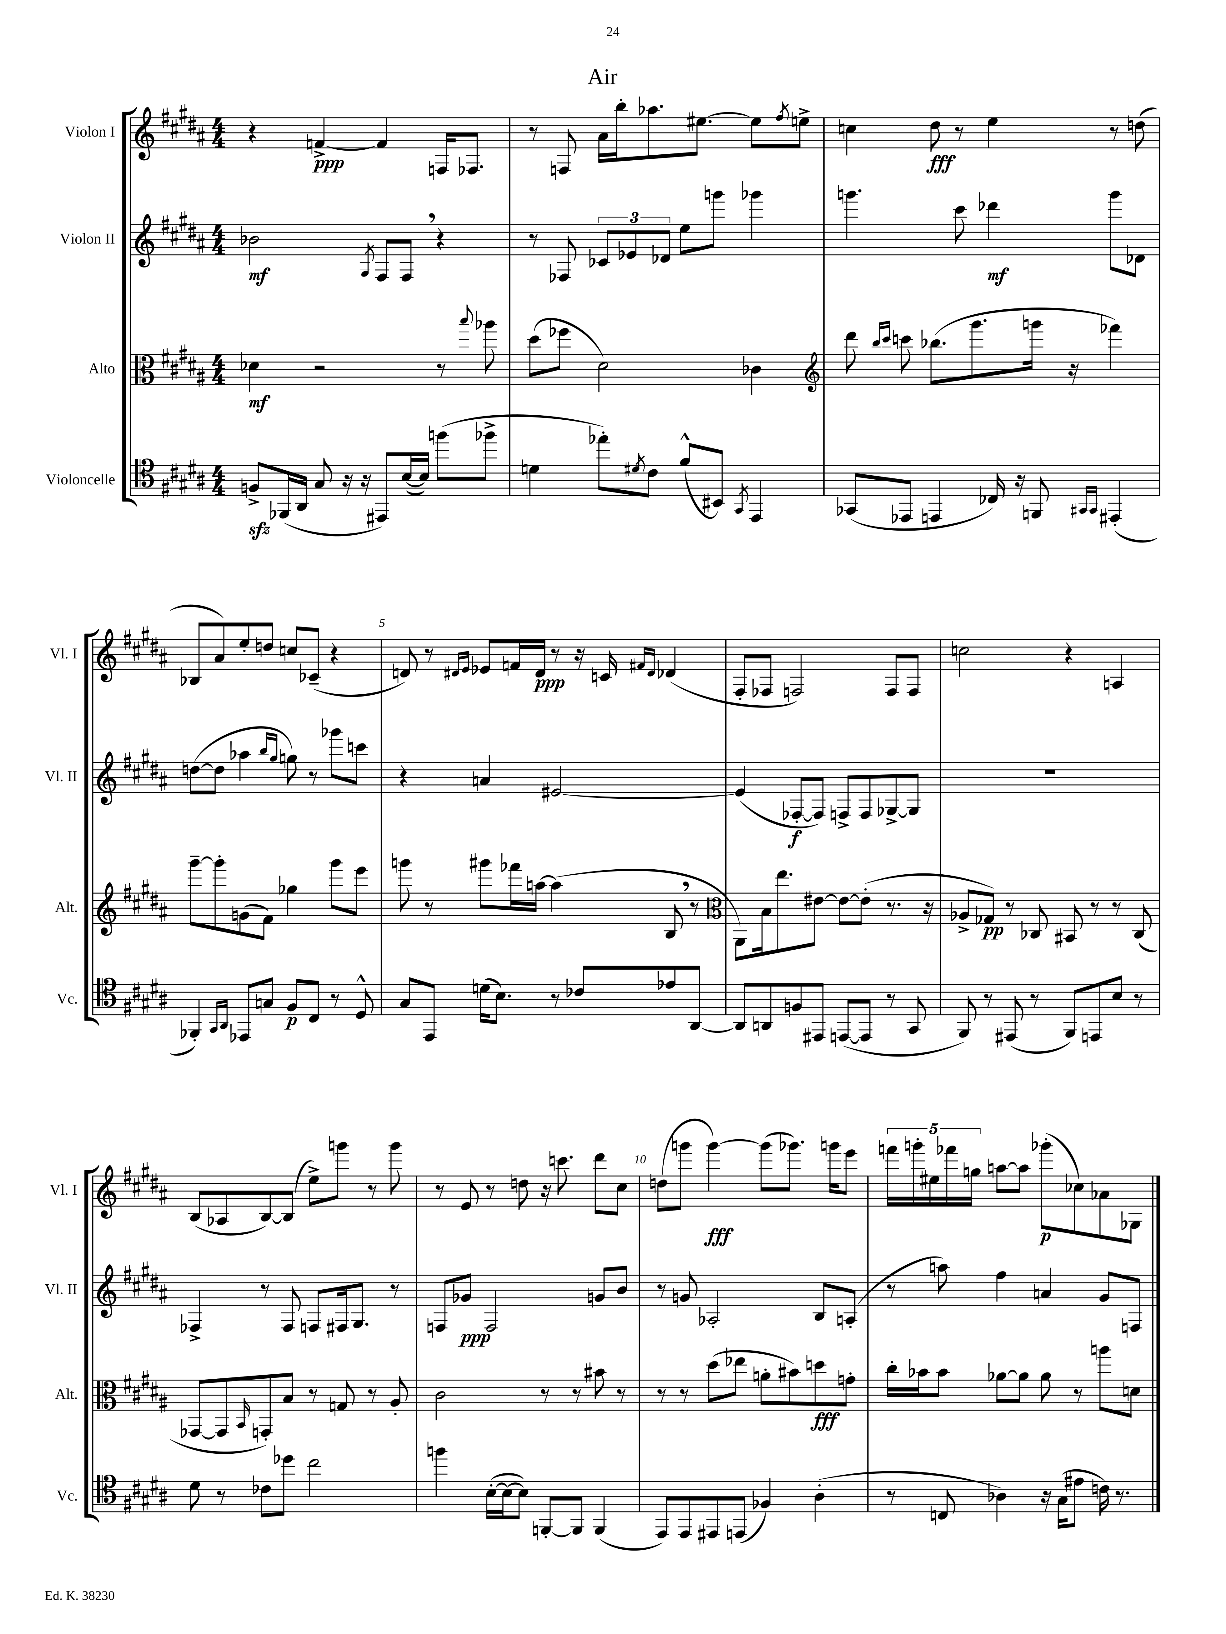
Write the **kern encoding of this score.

**kern	**kern	**kern	**kern
*staff4	*staff3	*staff2	*staff1
*clefC4	*clefC3	*clefG2	*clefG2
*k[f#c#g#d#a#]	*k[f#c#g#d#a#]	*k[f#c#g#d#a#]	*k[f#c#g#d#a#]
*M4/4	*M4/4	*M4/4	*M4/4
8F^	4d-	2b-	4r
(16FF-	.	.	.
16AA#	.	.	.
8G#	2r	.	[4f^
16r	.	.	.
16r	.	.	.
.	.	8qG#	.
8EE#)	.	8F#	4f]
([16B	.	8F#	.
16B])	.	.	.
(8ff	8r	4r	16F
.	.	.	8.F-
.	8qqbb	.	.
8ff-^	8aa-	.	.
=	=	=	=
4d	(8dd#	8r	8r
.	8ff-	8F-	8F
8ee-')	2d#)	12c-	16a#
.	.	.	16bb'
.	.	12e-	.
8qd#	.	.	.
8c#	.	.	8.aa-
.	.	12d-	.
(8f#^^	.	8ee	.
.	.	.	[8.ee#
8BB#)	.	8ggg	.
8qGG#	.	.	.
4EE	4c-	4ggg-	8ee#]
.	.	.	8qff#
.	.	.	8ee^
=	=	=	=
*	*clefG2	*	*
(8GG-	8ddd#	4.ggg	4cc
.	16qqbb	.	.
.	16qqccc#	.	.
8EE-	8ccc	.	.
4EE	(8.bb-	.	8dd#
.	.	8ccc#	8r
.	8.ggg#	.	.
16C-)	.	4ddd-	4ee
16r	.	.	.
8FF	16ggg	.	.
.	16r	.	.
16qqGG#	.	.	.
16qqGG#	.	.	.
(4EE#'	4fff-)	8ggg	8r
.	.	8d-	(8dd
=	=	=	=
4FF-')	[8ggg#~	([8dd	8B-
.	8ggg#']	8dd]	8a#)
16qqGG#	.	.	.
16qqAA#	.	.	.
8EE-	(8g	4aa-	8ee'
8G	8f#)	.	8dd
.	.	16qqbb	.
.	.	16qqgg#	.
8F#	4gg-	8gg)	8cc
8C#	.	8r	(8c-~
8r	8ggg#	8ggg-	4r
8D#^^	8eee	8ccc	.
=	=	=	=
8G#	8ggg	4r	8d)
8EE	8r	.	8r
.	.	.	16qqd#
.	.	.	16qqe
(16d	8ggg#	4a	8e-
8.B)	.	.	.
.	16fff-	.	16f
.	[16aa	.	16d#
8r	(4aa]	[2e#	8r
8c-	.	.	16r
.	.	.	16c
.	.	.	16qqf#
.	.	.	16qqd#
8e-	8B	.	(4d-
[8AA#	8r	.	.
=	=	=	=
*	*clefC3	*	*
8AA#]	8AA#)	(4e#]	8F#'
8AA	16B	.	8F-
.	8.ee	.	.
8F	.	[8F-'	2F)
8EE#	[8e#	8F-])	.
([8EE	8e#_	8F^	.
8EE]	(8e#']	8F	.
8r	8.r	[8G-^	8F
8GG#	.	8G-]	8F
.	16r	.	.
=	=	=	=
8FF#)	8A-^	1r	2cc
8r	8G-)	.	.
(8EE#	8r	.	.
8r	8C-	.	.
8FF#)	8BB#	.	4r
8EE	8r	.	.
8B	8r	.	4A
8r	(8C-	.	.
=	=	=	=
8d#	[8GG-	4F-^	(8B
8r	8GG-]	.	8A-
.	16qqBB	.	.
8c-	8GG')	8r	[8B)
8dd-	8B	8F-	(8B]
2cc#	8r	8F	8ee^)
.	8G	16F#	8ggg
.	.	8.G#	.
.	8r	.	8r
.	8A#'	8r	8ggg
=	=	=	=
4ff	2c#	8F	8r
.	.	8g-	8e
([16B'	.	2F	8r
16B_	.	.	.
8B])	.	.	8dd
[8FF'	8r	.	16r
.	.	.	8.ccc
8FF]	8r	.	.
(4FF	8b#	8g	8ddd#
.	8r	8b	8cc#
=	=	=	=
8EE)	8r	8r	(8dd
8EE	8r	8g	8ggg
8EE#	(8dd#	2A-'	[4ggg)
(8EE	8ee-	.	.
4F-)	8a'	.	(8ggg]
.	8b#)	.	8.ggg-)
(4A#'	8dd	8B	.
.	.	.	16ggg
.	8g'	(8A'	8eee
=	=	=	=
8r	16cc#'	8r	20fff
.	.	.	20ggg'
.	16b-	.	.
.	.	.	20ee#
8C	8b-	8aa)	.
.	.	.	20fff-
.	.	.	20gg
4A-)	[8a-	4ff#	[8aa
.	8a-]	.	8aa]
16r	8a-	4a	(8ggg-'
(16G#	.	.	.
8e#	8r	.	8cc-)
16c)	8aa	8g#	8a-
8.r	.	.	.
.	8d	8F	8G-
==	==	==	==
*-	*-	*-	*-
